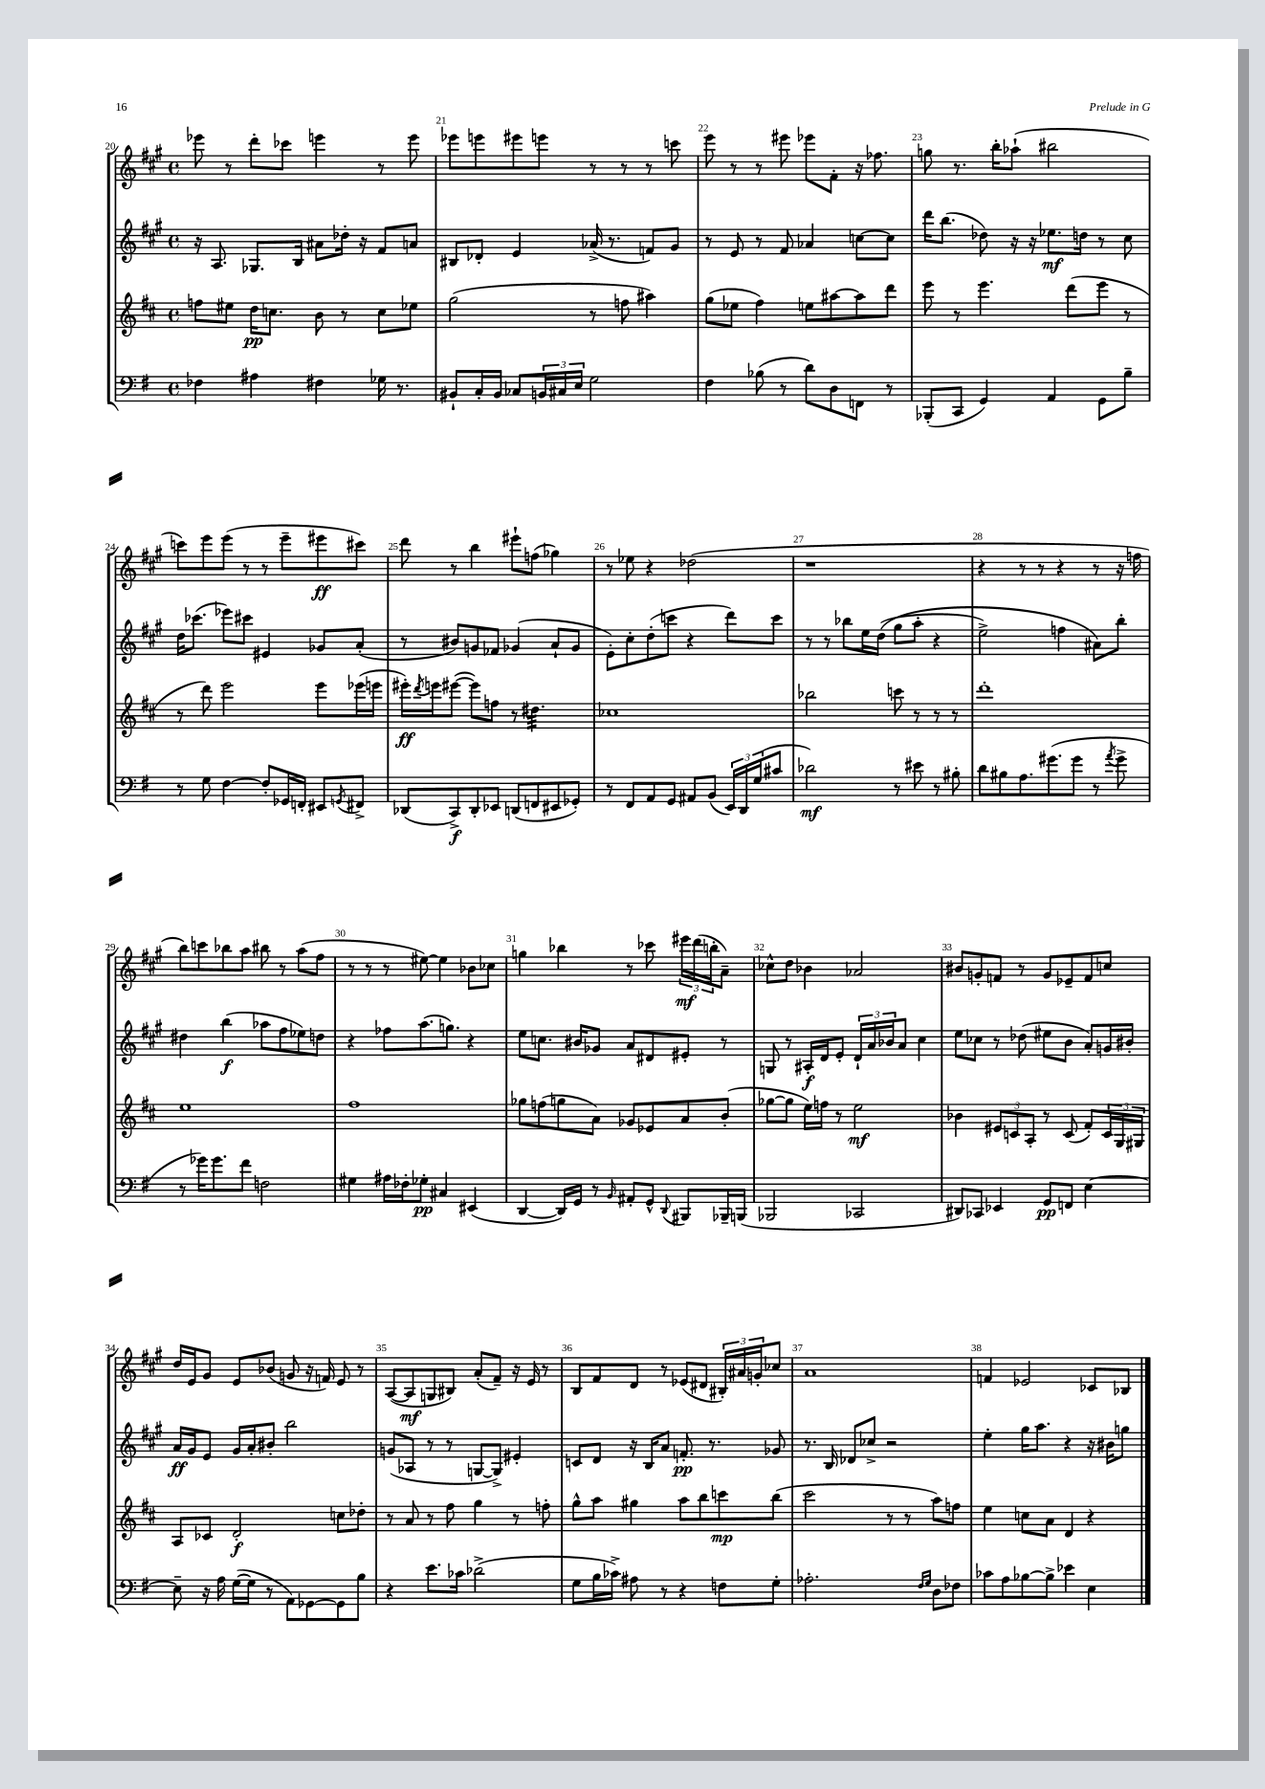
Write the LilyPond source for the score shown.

<<
\new StaffGroup <<
\new Staff = "s0" {
    \clef treble \key a \major \defaultTimeSignature \time 4/4
    ees'''8 r8 d'''8-. ces'''8 e'''4 r8 e'''8 |
    ees'''8 e'''8 eis'''8 e'''8 r8 r8 r8 c'''8 |
    e'''8 r8 r8 eis'''8 ees'''8 fis'8-. r16 fes''8. |
    g''8 r8. b''16-. aes''8-!( bis''2 |
    c'''8) e'''8 e'''8( r8 r8 e'''8-- eis'''8\ff cis'''8) |
    d'''8 r8 b''4 eis'''8-! f''8( ges''4) |
    r8 ees''8 r4 des''2( |
    r1 |
    r4 r8 r8 r4 r8 r16 f''16 |
    b''8) c'''8 bes''8 a''8 bis''8 r8 a''8( fis''8 |
    r8 r8 r8 eis''8~) eis''4 bes'8 ces''8 |
    g''4 bes''4 r8 ces'''8 \tuplet 3/2 { eis'''16\mf d'''16( b''16-. } a'8--) |
    ces''8-^ d''8 bes'4 aes'2 |
    bis'8 g'8-. f'8 r8 g'8 ees'8-- f'8 c''8 |
    d''16 e'16 gis'8 e'8 bes'8( g'8 r16 f'16) e'8 r8 |
    a8~( a8\mf g8 bis8) a'8-.( fis'8--) r16 e'16 r8 |
    b8 fis'8 d'8 r8 ees'8( dis'8 \tuplet 3/2 { bis16-.) ais'16 g'16-. } ces''8 |
    a'1 |
    f'4 ees'2 ces'8 bes8 \bar "|." |
}
\new Staff = "s1" {
    \clef treble \key a \major \defaultTimeSignature \time 4/4
    r16 a8. ges8. b16 ais'8 des''16-. r16 fis'8 a'8 |
    bis8 des'8-. e'4 aes'16->( r8. f'8) gis'8 |
    r8 e'8 r8 fis'8 aes'4 c''8~ c''8 |
    d'''16 b''8.( des''8) r16 r16 ees''8.\mf d''16 r8 cis''8 |
    d''16 ces'''8.( ees'''8) cis'''8 eis'4 ges'8 a'8-.( |
    r8 bis'8) g'8 fes'8 ges'4( a'8-! ges'8 |
    e'8-.) cis''8-. d''8-.( c'''8 r4 d'''8) c'''8 |
    r8 r8 bes''8 e''16 d''16(\( gis''8 a''8-. r4 |
    e''2->) f''4 ais'8\) b''8-. |
    dis''4 b''4\f( aes''8 fis''8 ees''8) d''8 |
    r4 fes''8 a''8.( g''8.) r4 |
    e''8 c''8. bis'16 ges'8 a'8 dis'8 eis'8-. r8 |
    g8 r8 ais16-.\f d'16 e'8-. \tuplet 3/2 { d'16-! a'16 bes'16 } a'8 cis''4 |
    e''8 ces''8 r8 des''8( eis''8 b'8 a'8-.) g'16 bis'16-. |
    a'16\ff gis'16 e'8 gis'16 a'16-. bis'8-. b''2 |
    g'8( aes8 r8 r8 g8~ g8->) eis'4-. |
    c'8 d'8 r16 b16 a'8 f'8.-.\pp r8. ges'8 |
    r8. b16 des'8 ces''8-> r2 |
    e''4-. gis''16 a''8. r4 r16 bis'16 g''8 \bar "|." |
}
\new Staff = "s2" {
    \clef treble \key d \major \defaultTimeSignature \time 4/4
    f''8 eis''8 d''16\pp c''8. b'8 r8 c''8 ees''8 |
    g''2( r8 f''8 ais''4) |
    g''8( ees''8 fis''4) e''8 ais''8~ ais''8 d'''8 |
    e'''8 r8 e'''4. d'''8( e'''8 r8 |
    r8 d'''8) e'''2 e'''8 ees'''16( e'''16 |
    eis'''16-.\ff) \acciaccatura { d'''8 } e'''16 eis'''8~( eis'''8) f''8 r8 dis''4.:32 |
    ces''1 |
    bes''2 c'''8 r8 r8 r8 |
    d'''1-. |
    e''1 |
    fis''1 |
    ges''8 f''8( g''8 a'8) ges'8 ees'8 a'8 b'8-.( |
    ges''8~ ges''8 e''16) f''16 r8 e''2\mf |
    bes'4 \tuplet 3/2 { eis'8 c'8 a8-. } r8 c'8( fis'8-.) \tuplet 3/2 { c'16 g16 gis16 } |
    a8 ces'8 d'2-.\f c''8 des''8-. |
    r8 a'8 r8 fis''8 g''4 r8 f''8-. |
    g''8-^ a''8 gis''4 a''8 b''8 c'''8\mp b''8( |
    cis'''2 r8 r8 a''8) f''8 |
    e''4 c''8 a'8 d'4 r4 \bar "|." |
}
\new Staff = "s3" {
    \clef bass \key g \major \defaultTimeSignature \time 4/4
    fes4 ais4 fis4 ges16 r8. |
    bis,8-! c16-. bis,16 ces8 \tuplet 3/2 { b,16 cis16 e16 } g2 |
    fis4 bes8( r8 d'8) d8 f,8 r8 |
    bes,,8-.( c,8 g,4) a,4 g,8 b8-- |
    r8 g8 fis4~ fis8-. ges,16 f,16-. eis,8 \acciaccatura { g,8 } fis,8-> |
    des,8( c,8->\f) des,8-. ees,8 d,8( f,8 eis,8 ges,8-.) |
    r8 fis,8 a,8 g,8 ais,8 b,8( \tuplet 3/2 { e,16) d,16 g16( } cis'8 |
    des'2\mf) r8 eis'8 r8 bis8-. |
    d'8 bis8 a8. gis'8.( gis'8 r8 \acciaccatura { a'8 } gis'8-> |
    r8 ges'16) ges'8. fis'8 f2 |
    gis4 ais16 fes16-. ges8-.\pp cis4 eis,4( |
    d,4~ d,16) g,16 r8 \grace { b,16 } ais,8-. g,8-^ \appoggiatura { d,8 } bis,,8 bes,,16-- b,,16( |
    bes,,2 ces,2 |
    dis,8) ces,8 ees,4 g,8\pp f,8 e4~ |
    e8-- r16 a16 g16~( g16 r8 a,8) ges,8~ ges,8 b8 |
    r4 e'8. ces'16 des'2->( |
    g8 b16 ces'16->) ais8 r8 r4 f8 g8-. |
    aes2.-. \grace { fis16 g16 } d8 fes8 |
    ces'8 a8 bes8~ bes8-> ees'4 e4 \bar "|." |
}
>>
>>
\layout { \context { \Score currentBarNumber = #20 \override BarNumber.break-visibility = ##(#f #t #t) barNumberVisibility = #all-bar-numbers-visible } }
